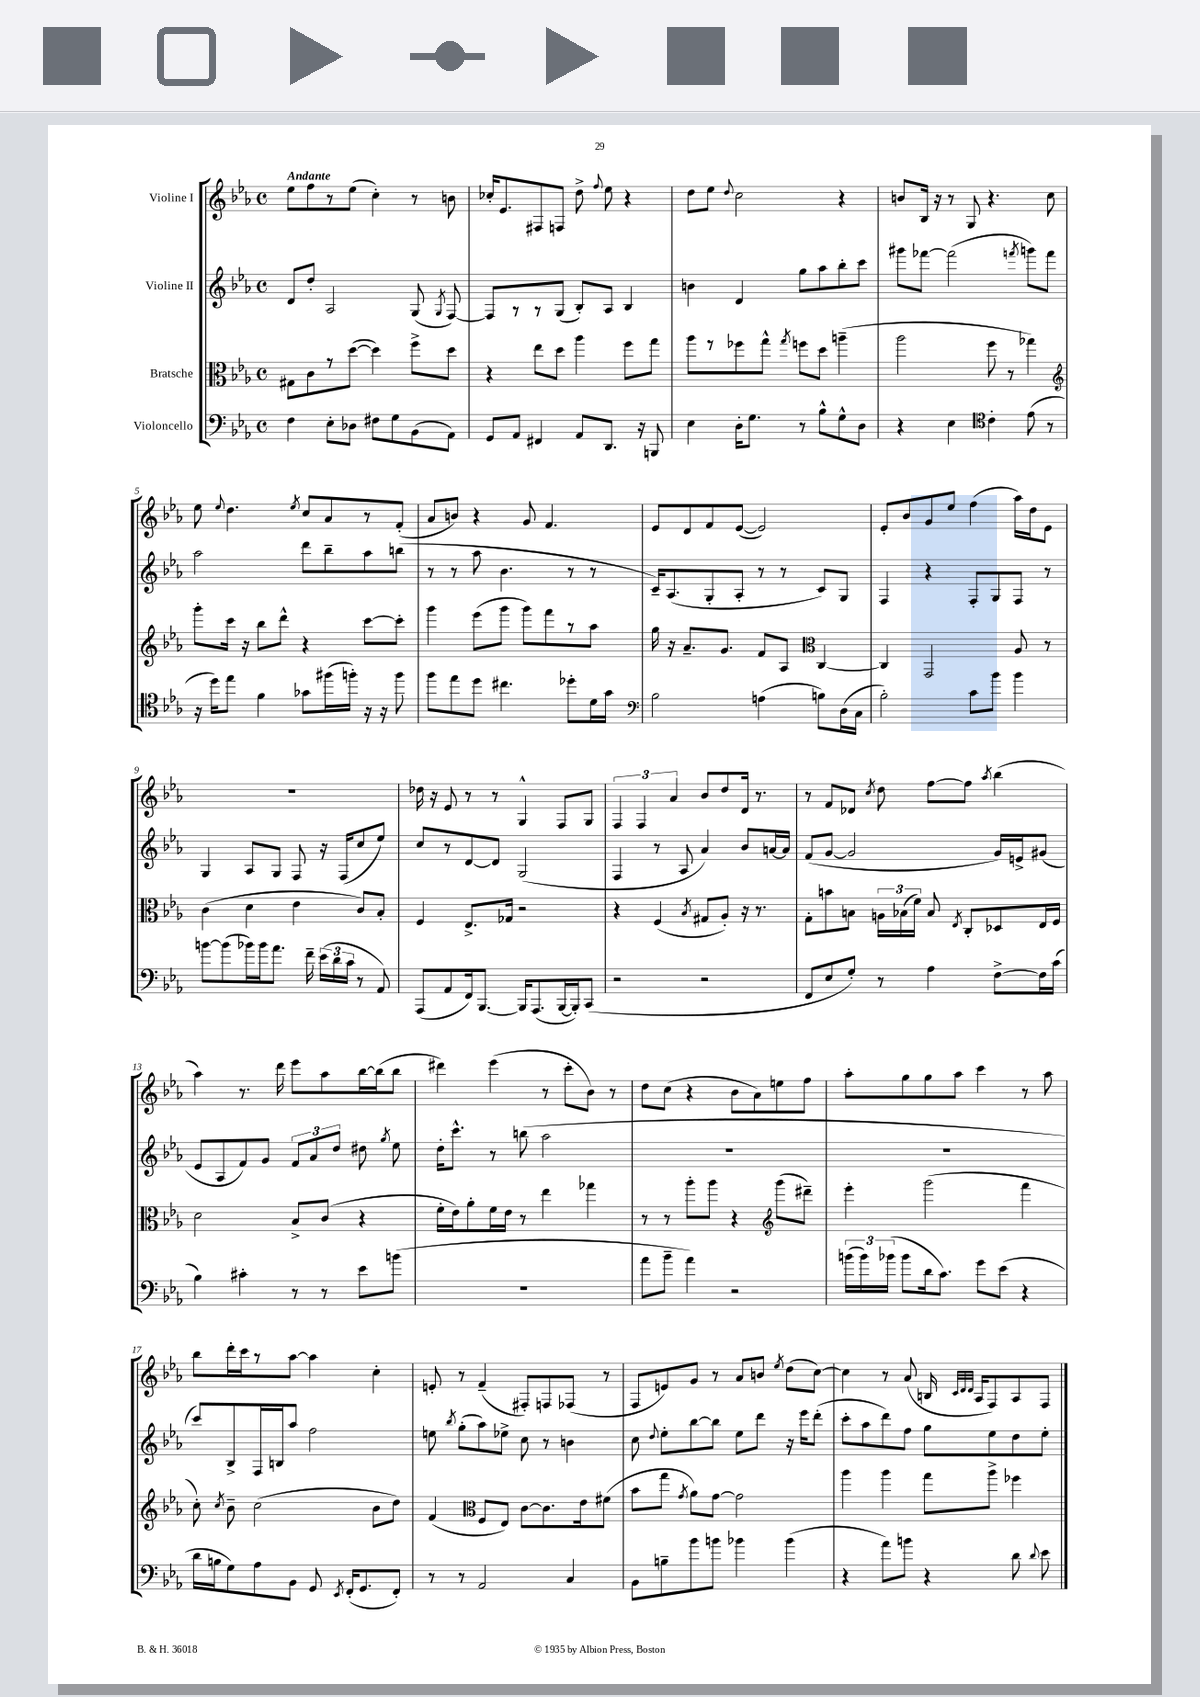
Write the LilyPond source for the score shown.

<<
\new StaffGroup <<
\new Staff = "s0" \with { instrumentName = "Violine I" } {
    \clef treble \key ees \major \defaultTimeSignature \time 4/4 \tempo "Andante"
    \autoBeamOff ees''8[ f''8 r8 ees''8]( c''4-.) r8 b'8 |
    ces''16[-. ees'8. fis8 f8] d''8-> \appoggiatura { f''8 } ees''8 r4 |
    d''8[ ees''8] \appoggiatura { d''8 } c''2 r4 |
    b'8[ bes16] r16 r8 g8 r4. c''8 |
    ees''8 \appoggiatura { ees''8 } d''4. \acciaccatura { ees''8 } c''8[ aes'8 r8 f'8]-.( |
    aes'8[ b'8]) r4 g'8 f'4. |
    ees'8[ d'8 f'8 ees'8]~( ees'2) |
    ees'8[-. bes'8 g'8 ees''8] f''4( aes''16[) d''16 ees'8] |
    R1 |
    des''16 r16 ees'8 r8 r8 g4-^ f8[ g8] |
    \tuplet 3/2 { f4 f4 aes'4 } bes'8[ d''8 d'16] r8. |
    r8 f'8[ des'8] \acciaccatura { c''8 } d''8 f''8[~ f''8] \acciaccatura { aes''8 } bes''4( |
    aes''4) r8. d'''16 ees'''8[ aes''8 bes''16~ bes''16( bes''8] |
    dis'''4) ees'''4( r8 c'''8[-. bes'8]) r8 |
    d''8[ c''8]( r4 bes'8[ aes'8) e''8 f''8] |
    aes''8[-. g''8 g''8 aes''8] c'''4 r8 aes''8 |
    bes''8[ d'''16-. c'''16 r8 aes''8]~ aes''4 c''4-. |
    e'8-. r8 f'4--( fis8[-.) f8 fes8]( r8 |
    f8[ e'8) g'8] r8 aes'8[ b'8] \acciaccatura { ees''8 } d''8[( c''8]~) |
    c''4 r8 aes'8( b16 \grace { c'32[ d'32 d'32] } aes16[ f8) aes8 f8] \bar "|." |
}
\new Staff = "s1" \with { instrumentName = "Violine II" } {
    \clef treble \key ees \major \defaultTimeSignature \time 4/4
    \autoBeamOff d'8[ d''8]-. aes2 g8( \acciaccatura { g8 } f8~) |
    f8[ r8 r8 g8]( bes8[-.) aes8] bes4 |
    b'4 d'4 g''8[ aes''8 bes''8-. c'''8] |
    gis'''8[ fes'''8]~ fes'''2( \acciaccatura { f'''8 } g'''8[) f'''8] |
    aes''2 d'''8[ bes''8-- aes''8 b''8]( |
    r8 r8 aes''8 bes'4. r8 r8 |
    c'16[--) aes8.( g8-. aes8]-. r8 r8 c'8[) g8] |
    f4 r4 f8[-. g8 f8] r8 |
    g4 aes8[ g8] f8 r16 f16[( c''8 ees''8]) |
    c''8[ r8 d'8~ d'8] g2( |
    f4 r8 aes8 aes'4) bes'8[ a'16~ a'16] |
    f'8[( g'8]~ g'2 g'16[) e'16-> gis'8]( |
    ees'8[ aes8 f'8) g'8] \tuplet 3/2 { f'8[ aes'8 d''8] } dis''8 \acciaccatura { g''8 } ees''8 |
    d''16[-. c'''8.]-^ r8 b''8( aes''2 |
    R1 |
    R1 |
    c'''8[) bes8-> f16 b16 aes''8] f''2 |
    e''8 \acciaccatura { bes''8 } g''8[-.( aes''8) ees''8]-> c''8 r8 b'4 |
    c''8 \appoggiatura { d''8 } ees''8[-. bes''8~ bes''8] ees''8[ d'''8] r16 ees'''16[ d'''8]-.( |
    c'''8[-. aes''8 d'''8) f''8] g''8[ ees''8 d''8 ees''8]-. \bar "|." |
}
\new Staff = "s2" \with { instrumentName = "Bratsche" } {
    \clef alto \key ees \major \defaultTimeSignature \time 4/4
    \autoBeamOff gis8[ c'8 r8 d''8]~( d''4) f''8[-> d''8] |
    r4 ees''8[ d''8] aes''4 f''8[ g''8] |
    aes''8[ r8 fes''8 g''8]-^ \acciaccatura { g''8 } f''8[ d''8] a''4--( |
    aes''2 f''8 r8 ges''4) |
    \clef treble g'''8[-. c'''16] r16 bes''8[ d'''8]-^ r4 c'''8[~ c'''8]-. |
    g'''4 ees'''8[( g'''8] g'''8[) f'''8 r8 aes''8] |
    g''16 r16 aes'8.[-- g'8.] f'8[ aes8] \clef alto c4~ |
    c4 g,2 aes8 r8 |
    c'4( d'4 ees'4 c'8[) bes8]-. |
    f4 ees8.[-> ges16] r2 |
    r4 f4( \acciaccatura { bes8 } gis8[ aes8]-.) r16 r8. |
    g8[-. b'8 b8] \tuplet 3/2 { a16[ bes16( f'16]) } bes8 \acciaccatura { ees8 } c8[-. des8 ees16 f16] |
    d'2 bes8[-> c'8]( r4 |
    f'16[-. ees'16) aes'8-. f'16 ees'16] r8 ees''4 ges''4 |
    r8 r8 aes''8[-. aes''8] r4 \clef treble g'''8[( dis'''8]--) |
    ees'''4-. g'''2( f'''4 |
    c''8-.) \acciaccatura { c''8 } bes'8-- c''2( bes'8[ d''8]) |
    f'4( \clef alto f8[ ees8]) c'8[~ c'8. ees'16 fis'8]( |
    bes'8[ g''8] \acciaccatura { g'8 } aes'8[) g'8]~ g'2 |
    aes''4 aes''4 g''8[ aes''8]-> fes''4 \bar "|." |
}
\new Staff = "s3" \with { instrumentName = "Violoncello" } {
    \clef bass \key ees \major \defaultTimeSignature \time 4/4
    \autoBeamOff f4 ees8[-. des8] fis8[ g8 bes,8( aes,8]) |
    g,8[ aes,8] fis,4 aes,8[ d,8.] r16 b,,8 |
    ees4 d16[-. g8.] r8 bes8[-^ g8-^ d8] |
    r4 ees4 \clef tenor c'4-. ees'8( r8 |
    r16 d''16[) ees''8] f'4 ges'8[ fis''16( f''16]-.) r16 r16 f''8 |
    f''8[ ees''8 d''8] cis''4. des''8[-. d'16 g'16] |
    \clef bass bes2 a4( b8[) d16( c16] |
    bes2-.) c'8[ bes'8] bes'4 |
    b'8[~ b'8( bes'16) bes'16 aes'8.] f'16-- \tuplet 3/2 { ees'16[( d'16 c'16] } r8 aes,8) |
    aes,,8[( aes,8 f,16) bes,,8.]~ bes,,16[ aes,,8.( bes,,16~ bes,,16-.) c,8]( |
    r2 r2 |
    f,8[ ees8 g8]-.) r8 aes4 f8[~-> f16 c'16]( |
    bes4) cis'4-. r8 r8 ees'8[ b'8]( |
    R1 |
    aes'8[ bes'8]-- aes'4) r2 |
    \tuplet 3/2 { b'16[( b'16) bes'16]( } bes'8[ d'16 c'8.]) g'8[ ees'8]( r4 |
    d'16[ b16 g8) aes8 bes,8] g,8 \acciaccatura { ees,8 } f,16[-.( g,8. f,8]-.) |
    r8 r8 aes,2 c4 |
    bes,8[ b8-- bes'8 b'8] bes'4 bes'4( |
    r4 aes'8[) b'8] r4 d'8 \appoggiatura { d'8 } ees'8 \bar "|." |
}
>>
>>
